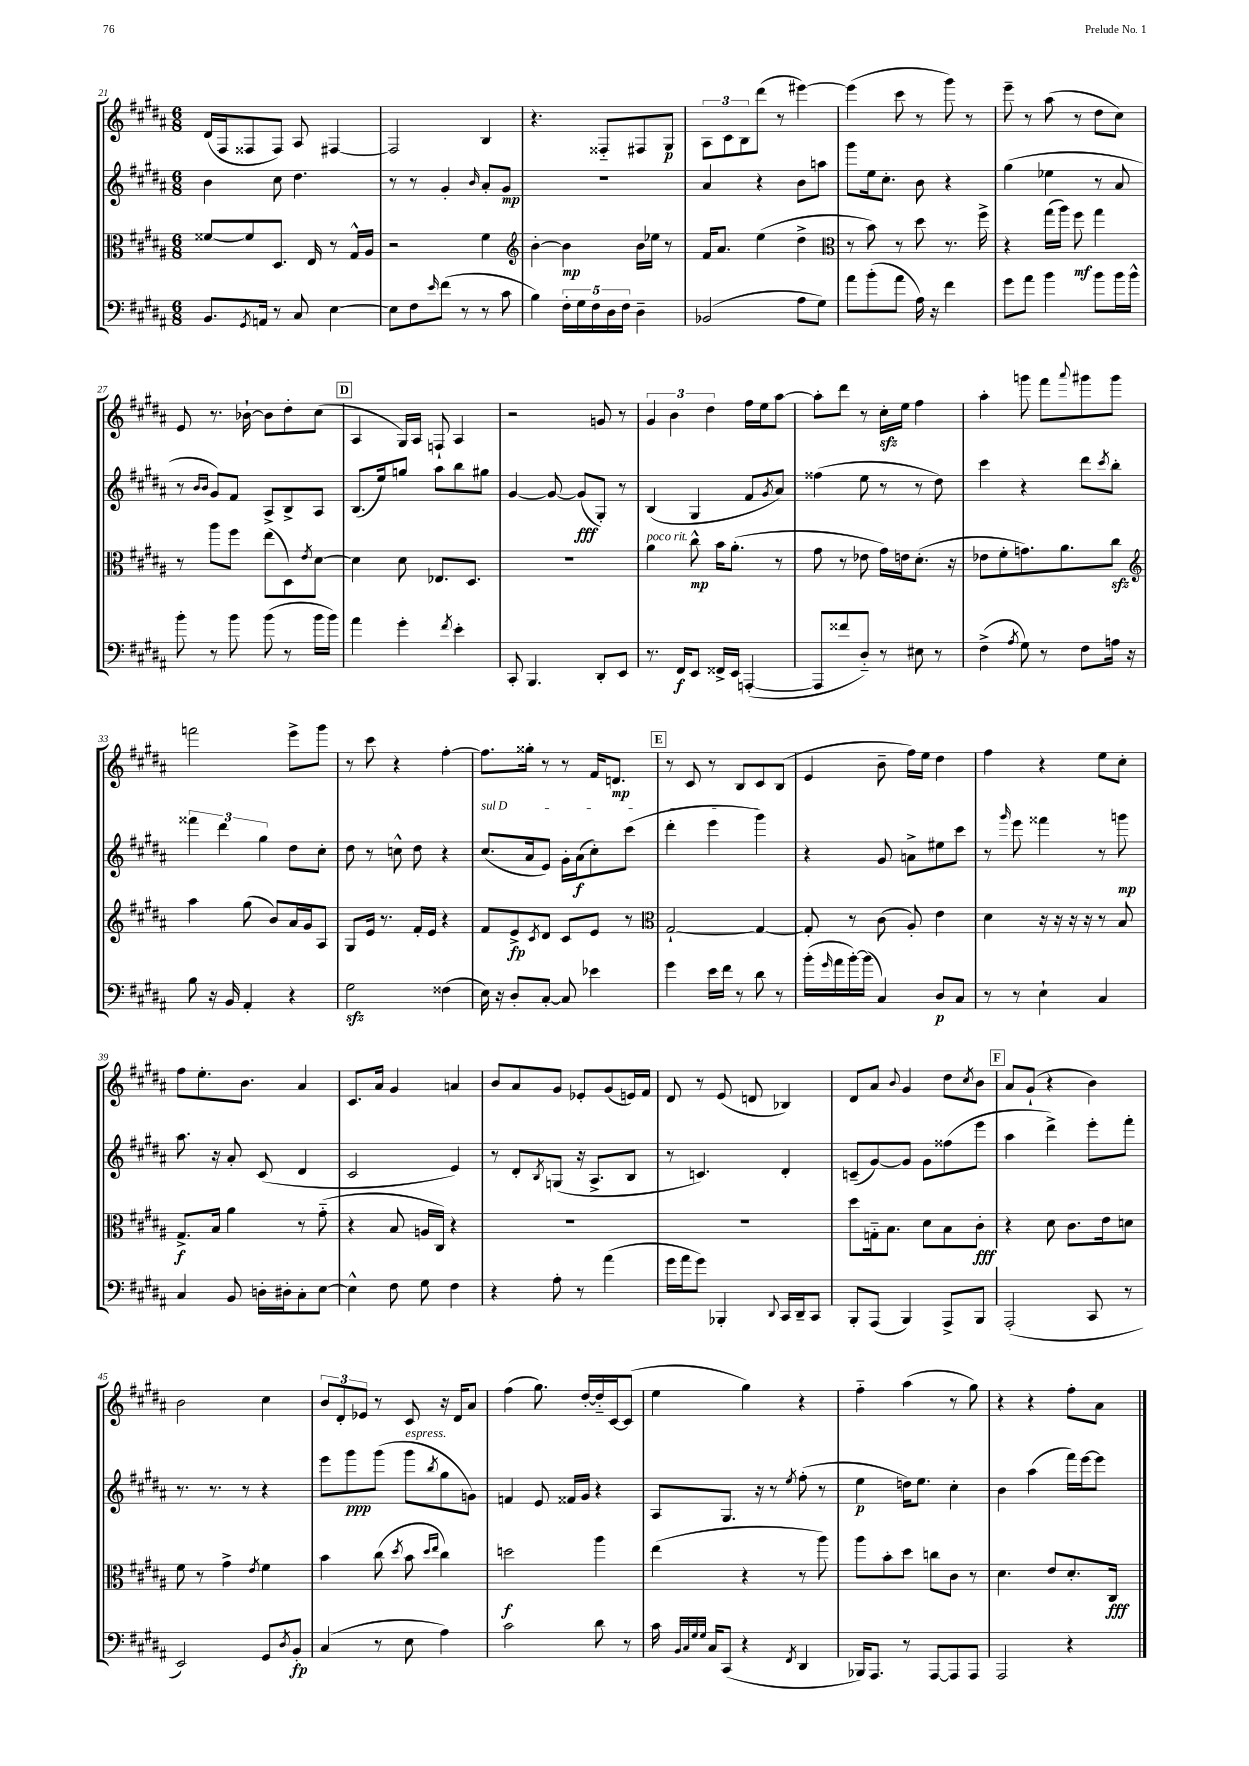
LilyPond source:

<<
\new StaffGroup <<
\new Staff = "s0" {
    \clef treble \key b \major \numericTimeSignature \time 6/8
    dis'16( fis16 fisis8 fisis8) ais8 fis4~ |
    fis2 b4 |
    r4. fisis8-_ fis8 gis8\p |
    \tuplet 3/2 { ais8 cis'8 b8 } dis'''8( r8 eis'''4~) |
    eis'''4( cis'''8 r8 gis'''8) r8 |
    e'''8-- r8 ais''8( r8 dis''8 cis''8) |
    e'8 r8. bes'16~-! bes'8 dis''8-. cis''8( |
    \mark \markup { \box "D" } ais4 gis16) ais16 f8-! ais4 |
    r2 g'8 r8 |
    \tuplet 3/2 { gis'4 b'4 dis''4 } fis''16 e''16 ais''8~ |
    ais''8-. dis'''8 r8 cis''16-.\sfz e''16 fis''4 |
    ais''4-. g'''8 fis'''8 \appoggiatura { ais'''8 } gis'''8 gis'''8 |
    f'''2 e'''8-> gis'''8 |
    r8 cis'''8 r4 fis''4~-. |
    fis''8. gisis''16-. r8 r8 fis'16 d'8.\mp |
    \mark \markup { \box "E" } r8 cis'8 r8 b8 cis'8 b8( |
    e'4 b'8-- fis''16) e''16 dis''4 |
    fis''4 r4 e''8 cis''8-. |
    fis''8 e''8.-. b'8. ais'4 |
    cis'8. ais'16 gis'4 a'4 |
    b'8 ais'8 gis'8 ees'8-. gis'8( e'16) fis'16 |
    dis'8 r8 e'8( d'8 bes4) |
    dis'8 ais'8 \appoggiatura { b'8 } gis'4 dis''8 \acciaccatura { cis''8 } b'8 |
    \mark \markup { \box "F" } ais'8 gis'8-!( r4 b'4) |
    b'2 cis''4 |
    \tuplet 3/2 { b'8 dis'8-. ees'8 } r8 cis'8 r16 dis'16 ais'8 |
    fis''4( gis''8.) dis''16~-. dis''16-_ cis'16~ cis'8( |
    e''4 gis''4) r4 |
    fis''4-_ ais''4( r8 gis''8) |
    r4 r4 fis''8-. ais'8 \bar "|." |
}
\new Staff = "s1" {
    \clef treble \key b \major \numericTimeSignature \time 6/8
    b'4 cis''8 dis''4. |
    r8 r8 gis'4-. \grace { b'16 } ais'8-. gis'8\mp |
    R2. |
    ais'4 r4 b'8 a''8 |
    gis'''8 e''16 cis''8.-. b'8 r4 |
    gis''4( ees''4 r8 ais'8 |
    r8 \grace { b'16 b'16 } gis'8) fis'8 ais8-> b8-> ais8 |
    \mark \markup { \box "D" } b8.( e''16) g''8 ais''8 b''8 gis''8 |
    gis'4~ gis'8~ gis'8\fff( gis8-.) r8 |
    b4( gis4 fis'8 \acciaccatura { gis'8 } ais'8) |
    fisis''4( e''8 r8 r8 dis''8) |
    cis'''4 r4 dis'''8 \acciaccatura { cis'''8 } b''8-. |
    \tuplet 3/2 { fisis'''4 dis'''4 gis''4 } dis''8 cis''8-. |
    dis''8 r8 c''8-^ dis''8 r4 |
    \once \override TextSpanner.bound-details.left.text = \markup { \italic "sul D" } cis''8.\startTextSpan( ais'16 e'8) gis'16-. ais'16\f( cis''8-.) cis'''8( |
    \mark \markup { \box "E" } dis'''4-. e'''4 gis'''4\stopTextSpan) |
    r4 gis'8 a'8-> eis''8 cis'''8 |
    r8 \grace { gis'''16 } e'''8 fisis'''4 r8 g'''8\mp |
    ais''8. r16 ais'8-. cis'8( dis'4 |
    cis'2 e'4) |
    r8 dis'8-. \acciaccatura { b8 } g8( r16 ais8.-> b8 |
    r8 c'4.) dis'4-. |
    c'8--( gis'8~) gis'8 gis'8 fisis''8( e'''8 |
    \mark \markup { \box "F" } ais''4 dis'''4->) e'''8-. fis'''8-. |
    r8. r8. r8 r4 |
    e'''8 gis'''8\ppp gis'''8( gis'''8^\markup { \italic "espress." } \acciaccatura { b''8 } gis''8 g'8) |
    f'4 e'8 fisis'16 gis'16 r4 |
    ais8 gis8. r16 r8 \acciaccatura { e''8 } fis''8-.( r8 |
    e''4\p d''16) e''8. cis''4-. |
    b'4 ais''4( fis'''16) e'''16~ e'''8 \bar "|." |
}
\new Staff = "s2" {
    \clef alto \key b \major \numericTimeSignature \time 6/8
    fisis'8~ fisis'8 dis8. e16 r8 gis16-^ ais16 |
    r2 fis'4 |
    \clef treble b'4~-. b'4\mp b'16 ees''16 r8 |
    fis'16 ais'8. e''4( dis''4-> |
    \clef alto r8 b'8) r8 dis''8 r8. fis''16-> |
    r4 gis''16( ais''16) fis''8\mf gis''4 |
    r8 ais''8 fis''8 e''8( dis8) \acciaccatura { e'8 } dis'8~ |
    \mark \markup { \box "D" } dis'4 dis'8 ees8. dis8. |
    R2. |
    ais'4^\markup { \italic "poco rit." } cis''8-^\mp b'16 ais'8.-.( r8 |
    gis'8 r8 ees'8 gis'16) e'16 dis'8.-.( r16 |
    ees'8 fis'8-. g'8.) ais'8. cis''8\sfz |
    \clef treble ais''4 gis''8( b'8) ais'16 gis'16 ais8 |
    gis8 e'16 r8. fis'16-. e'16 r4 |
    fis'8 e'8->\fp \acciaccatura { cis'8 } dis'8 cis'8 e'8 r8 |
    \mark \markup { \box "E" } \clef alto gis2~-! gis4~ |
    gis8-. r8 cis'8( ais8-.) e'4 |
    dis'4 r16 r16 r16 r16 r8 b8 |
    gis8.->\f b16 ais'4 r8 gis'8-_( |
    r4 b8 a16 cis16) r4 |
    R2. |
    R2. |
    dis''8 g16-_ b8. dis'8 b8 cis'8-.\fff |
    \mark \markup { \box "F" } r4 dis'8 cis'8. e'16 d'8 |
    fis'8 r8 gis'4-> \acciaccatura { e'8 } fis'4 |
    b'4 cis''8( \acciaccatura { dis''8 } b'8 \grace { dis''16 e''16 } cis''4) |
    d''2\f ais''4 |
    e''4( r4 r8 ais''8) |
    ais''8 b'8-. dis''8 c''8 cis'8 r8 |
    dis'4. e'8 dis'8.-. cis16\fff \bar "|." |
}
\new Staff = "s3" {
    \clef bass \key b \major \numericTimeSignature \time 6/8
    b,8. \acciaccatura { gis,8 } a,16 r8 cis8 e4~ |
    e8 fis8 \grace { e'16 } fis'8( r8 r8 cis'8 |
    b4) \tuplet 5/4 { fis16-. gis16 fis16 dis16 fis16 } dis4-- |
    bes,2( ais8 gis8) |
    ais'8 b'8-.( ais'8 ais16) r16 fis'4 |
    gis'8 ais'8 b'4 b'8 b'16 b'16-^ |
    b'8-. r8 b'8 b'8( r8 b'16 b'16) |
    \mark \markup { \box "D" } ais'4 gis'4-. \acciaccatura { fis'8 } e'4-. |
    cis,8-. b,,4. dis,8-. e,8 |
    r8. fis,16\f e,8 fisis,16-> e,16 a,,4~-.( |
    a,,8 fisis'8 dis8-_) r8 eis8 r8 |
    fis4->( \acciaccatura { ais8 } gis8) r8 fis8 a16 r16 |
    b8 r16 b,16 ais,4-. r4 |
    gis2\sfz fisis4( |
    e16) r16 dis8-. cis8~-. cis8 ees'4 |
    \mark \markup { \box "E" } gis'4 e'16 fis'16 r8 dis'8 r8 |
    b'16-.( \grace { gis'16 } ais'16 b'16~-.) b'16( cis4) dis8\p cis8 |
    r8 r8 e4-! cis4 |
    cis4 b,8 d16-. dis16-. cis8-. e8~ |
    e4-^ fis8 gis8 fis4 |
    r4 ais8-. r8 ais'4( |
    gis'16 ais'16 gis'8) bes,,4-. \appoggiatura { dis,8 } cis,16 dis,16-- cis,8 |
    b,,8-. ais,,8( b,,4) ais,,8-> b,,8 |
    \mark \markup { \box "F" } ais,,2-.( cis,8 r8 |
    e,2) gis,8 \acciaccatura { dis8 } b,8-.\fp |
    cis4( r8 e8 ais4) |
    cis'2 dis'8 r8 |
    cis'16 \grace { b,32 cis32 gis32 gis32 } cis16 cis,8( r4 \acciaccatura { fis,8 } dis,4 |
    bes,,16) ais,,8. r8 ais,,8~ ais,,8 ais,,8 |
    ais,,2 r4 \bar "|." |
}
>>
>>
\layout { \context { \Score currentBarNumber = #21 } }
